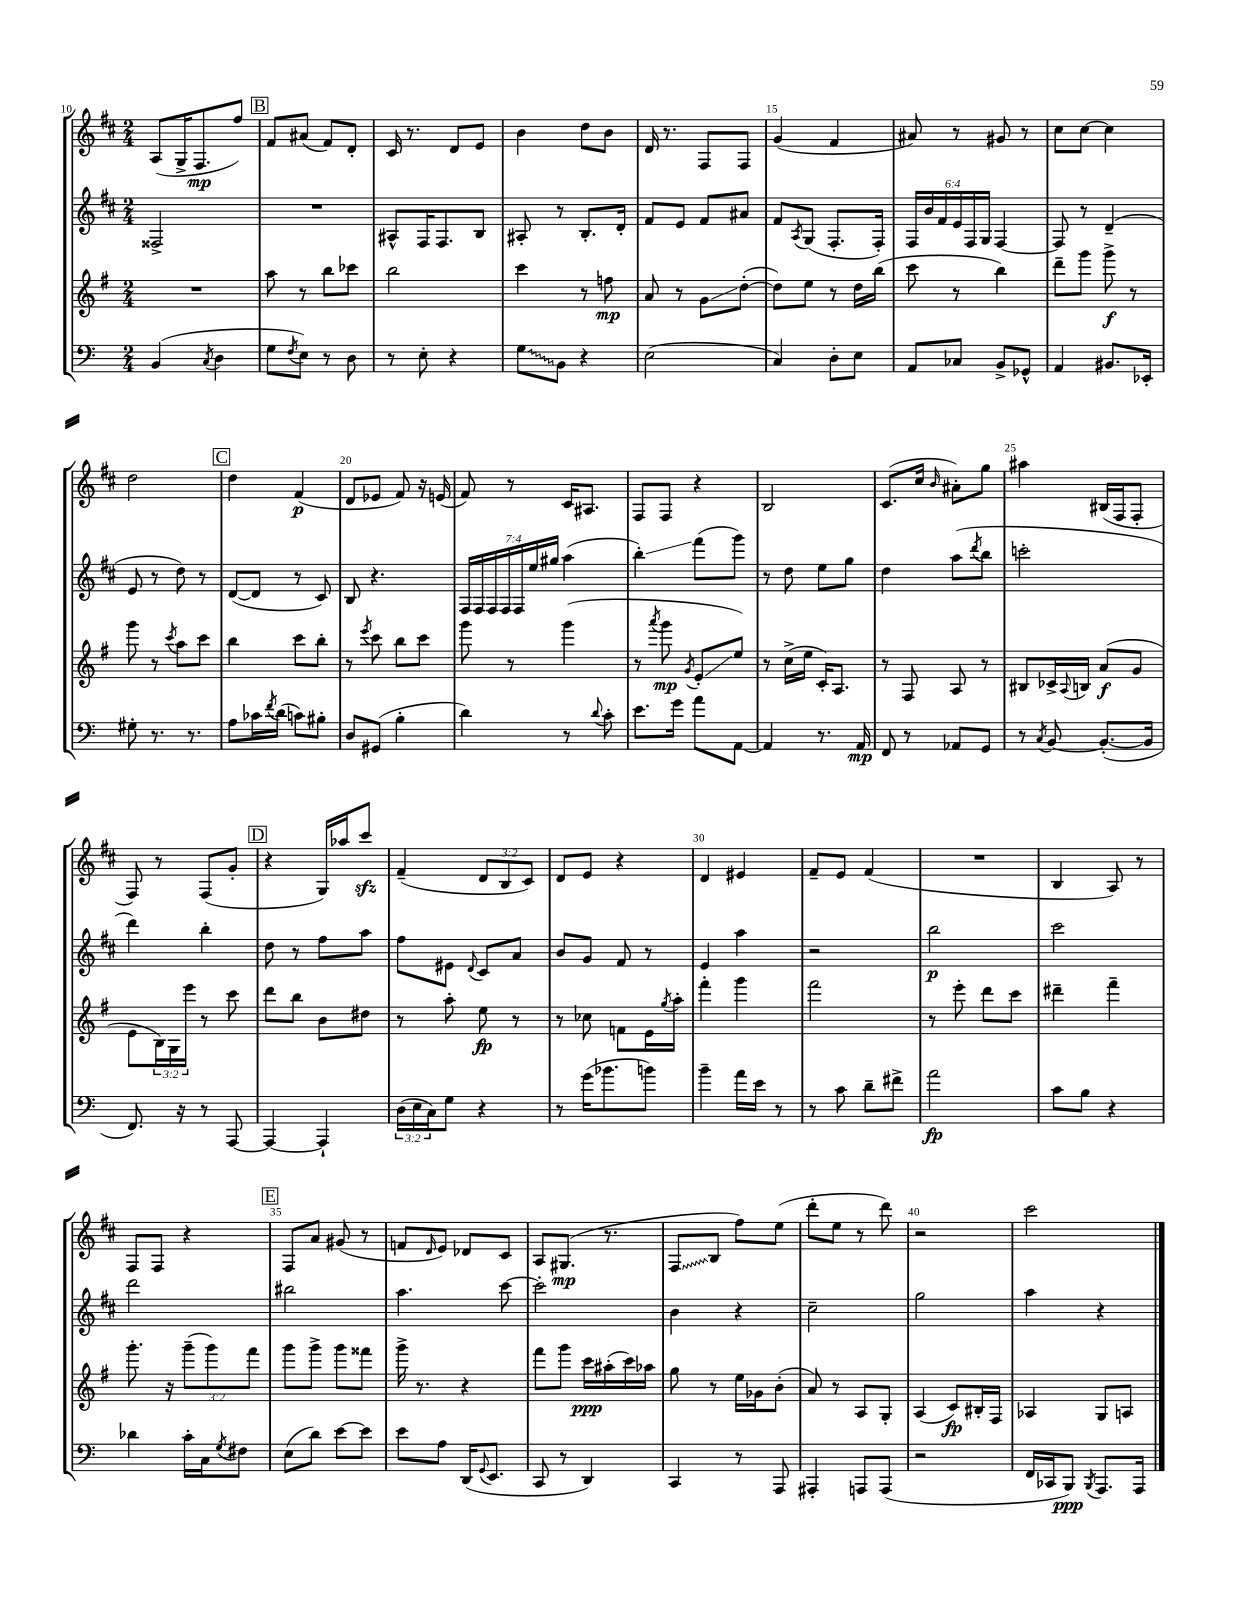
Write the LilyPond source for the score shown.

<<
\new StaffGroup <<
\new Staff = "s0" {
    \clef treble \key d \major \numericTimeSignature \time 2/4 \override Staff.TupletNumber.text = #tuplet-number::calc-fraction-text
    a8( g16-> fis8.\mp fis''8) |
    \mark \markup { \box "B" } fis'8 ais'8( fis'8) d'8-. |
    cis'16 r8. d'8 e'8 |
    b'4 d''8 b'8 |
    d'16 r8. fis8 fis8 |
    g'4( fis'4 |
    ais'8) r8 gis'8 r8 |
    cis''8 cis''8~ cis''4 |
    d''2 |
    \mark \markup { \box "C" } d''4 fis'4\p( |
    d'8 ees'8 fis'8) r16 e'16( |
    fis'8) r8 cis'16 ais8. |
    fis8 fis8 r4 |
    b2 |
    cis'8.( cis''16 \grace { b'16 } ais'8-.) g''8 |
    ais''4 bis16( fis16 fis8-. |
    fis8) r8 fis8( g'8-. |
    \mark \markup { \box "D" } r4 g16) aes''16 cis'''8\sfz |
    fis'4--( \tuplet 3/2 { d'8 b8 cis'8) } |
    d'8 e'8 r4 |
    d'4 eis'4 |
    fis'8-- e'8 fis'4( |
    R2 |
    b4 a8) r8 |
    fis8 fis8 r4 |
    \mark \markup { \box "E" } fis8 a'8 gis'8( r8 |
    f'8 \grace { d'16 } e'8) des'8 cis'8 |
    a8 gis8.\mp( r8. |
    \once \override Glissando.style = #'zigzag fis8\glissando b8 fis''8) e''8( |
    d'''8-. e''8 r8 d'''8) |
    r2 |
    cis'''2 \bar "|." |
}
\new Staff = "s1" {
    \clef treble \key d \major \numericTimeSignature \time 2/4 \override Staff.TupletNumber.text = #tuplet-number::calc-fraction-text
    fisis2-> |
    \mark \markup { \box "B" } R2 |
    ais8-^ fis16 fis8. b8 |
    ais8-. r8 b8.-. d'16-. |
    fis'8 e'8 fis'8 ais'8 |
    fis'8 \acciaccatura { a8 } g8( fis8.-. fis16-.) |
    \tuplet 6/4 { fis16 b'16 fis'16 e'16 fis16 g16 } fis4~ |
    fis8 r8 d'4--( |
    e'8 r8 d''8) r8 |
    \mark \markup { \box "C" } d'8~( d'8 r8 cis'8) |
    b8 r4. |
    \tuplet 7/4 { fis16 fis16 fis16 fis16 fis16 e''16 gis''16 } a''4( |
    b''4-.\glissando) fis'''8( g'''8) |
    r8 d''8 e''8 g''8 |
    d''4 a''8( \acciaccatura { d'''8 } b''8 |
    c'''2-. |
    d'''4) b''4-. |
    \mark \markup { \box "D" } d''8 r8 fis''8 a''8 |
    fis''8 eis'8 \appoggiatura { d'8 } cis'8 a'8 |
    b'8 g'8 fis'8 r8 |
    e'4 a''4 |
    r2 |
    b''2\p |
    cis'''2 |
    d'''2 |
    \mark \markup { \box "E" } bis''2 |
    a''4. cis'''8~ |
    cis'''2-. |
    b'4 r4 |
    cis''2-- |
    g''2 |
    a''4 r4 \bar "|." |
}
\new Staff = "s2" {
    \clef treble \key g \major \numericTimeSignature \time 2/4 \override Staff.TupletNumber.text = #tuplet-number::calc-fraction-text
    R2 |
    \mark \markup { \box "B" } a''8 r8 b''8 ces'''8 |
    b''2 |
    c'''4 r8 f''8\mp |
    a'8 r8 g'8\glissando d''8~-.( |
    d''8) e''8 r8 d''16 b''16( |
    c'''8 r8 b''4) |
    d'''8-- g'''8 g'''8->\f r8 |
    g'''8 r8 \acciaccatura { c'''8 } a''8 c'''8 |
    \mark \markup { \box "C" } b''4 c'''8 b''8-. |
    r8 \acciaccatura { e'''8 } c'''8 b''8 c'''8 |
    g'''8 r8 g'''4( |
    r8 \acciaccatura { a'''8 } g'''8\mp \acciaccatura { g'8 } e'8-.\glissando e''8) |
    r8 c''16->( e''16 c'16-.) a8. |
    r8 fis8 a8 r8 |
    bis8 ces'16-> \appoggiatura { a8 } b16 a'8\f( g'8 |
    e'8 \tuplet 3/2 { b16) g16 e'''16 } r8 c'''8 |
    \mark \markup { \box "D" } d'''8 b''8 b'8 dis''8 |
    r8 a''8-. e''8\fp r8 |
    r8 ces''8 f'8 e'16 \acciaccatura { g''8 } a''16-. |
    fis'''4-. g'''4 |
    fis'''2 |
    r8 e'''8-. d'''8 c'''8 |
    dis'''4-- fis'''4-- |
    g'''8.-. r16 \tuplet 3/2 { g'''8--( g'''8) fis'''8 } |
    \mark \markup { \box "E" } g'''8 g'''8-> g'''8 fisis'''8 |
    g'''16-> r8. r4 |
    fis'''8 g'''8 c'''16\ppp ais''16-.( c'''16) aes''16 |
    g''8 r8 e''16 ges'16 b'8-.( |
    a'8) r8 a8 g8-. |
    a4( c'8\fp) bis16-. fis16 |
    aes4 g8 a8 \bar "|." |
}
\new Staff = "s3" {
    \clef bass \key c \major \numericTimeSignature \time 2/4 \override Staff.TupletNumber.text = #tuplet-number::calc-fraction-text
    b,4( \acciaccatura { c8 } d4 |
    \mark \markup { \box "B" } g8 \acciaccatura { f8 } e8) r8 d8 |
    r8 e8-. r4 |
    \once \override Glissando.style = #'zigzag g8\glissando b,8 r4 |
    e2( |
    c4) d8-. e8 |
    a,8 ces8 b,8-> ges,8-^ |
    a,4 bis,8. ees,16-. |
    gis8-. r8. r8. |
    \mark \markup { \box "C" } a8 ces'16 \acciaccatura { f'8 } d'16( c'8) bis8-. |
    d8 gis,8( b4-. |
    d'4) r8 \appoggiatura { d'8 } c'8-. |
    e'8. g'16 a'8 a,8~ |
    a,4 r8. a,16\mp |
    f,8 r8 aes,8 g,8 |
    r8 \acciaccatura { c8 } b,8~ b,8.~-.( b,16 |
    f,8.) r16 r8 a,,8~ |
    \mark \markup { \box "D" } a,,4~ a,,4-! |
    \tuplet 3/2 { d16( e16 c16) } g8 r4 |
    r8 g'16( bes'8. b'8) |
    b'4-- a'16 e'16 r8 |
    r8 c'8 d'8-- fis'8-> |
    a'2\fp |
    c'8 b8 r4 |
    des'4 c'16-. c16 \acciaccatura { g8 } fis8 |
    \mark \markup { \box "E" } e8( d'8) e'8~ e'8 |
    e'8 a8 d,16( \appoggiatura { g,8 } e,8. |
    c,8 r8 d,4) |
    c,4 r8 a,,8 |
    ais,,4-. a,,8 a,,8( |
    r2 |
    f,16 ces,16 b,,8\ppp) \acciaccatura { b,,8 } a,,8. a,,16 \bar "|." |
}
>>
>>
\layout { \context { \Score currentBarNumber = #10 \override BarNumber.break-visibility = ##(#f #t #t) barNumberVisibility = #(every-nth-bar-number-visible 5) } }
